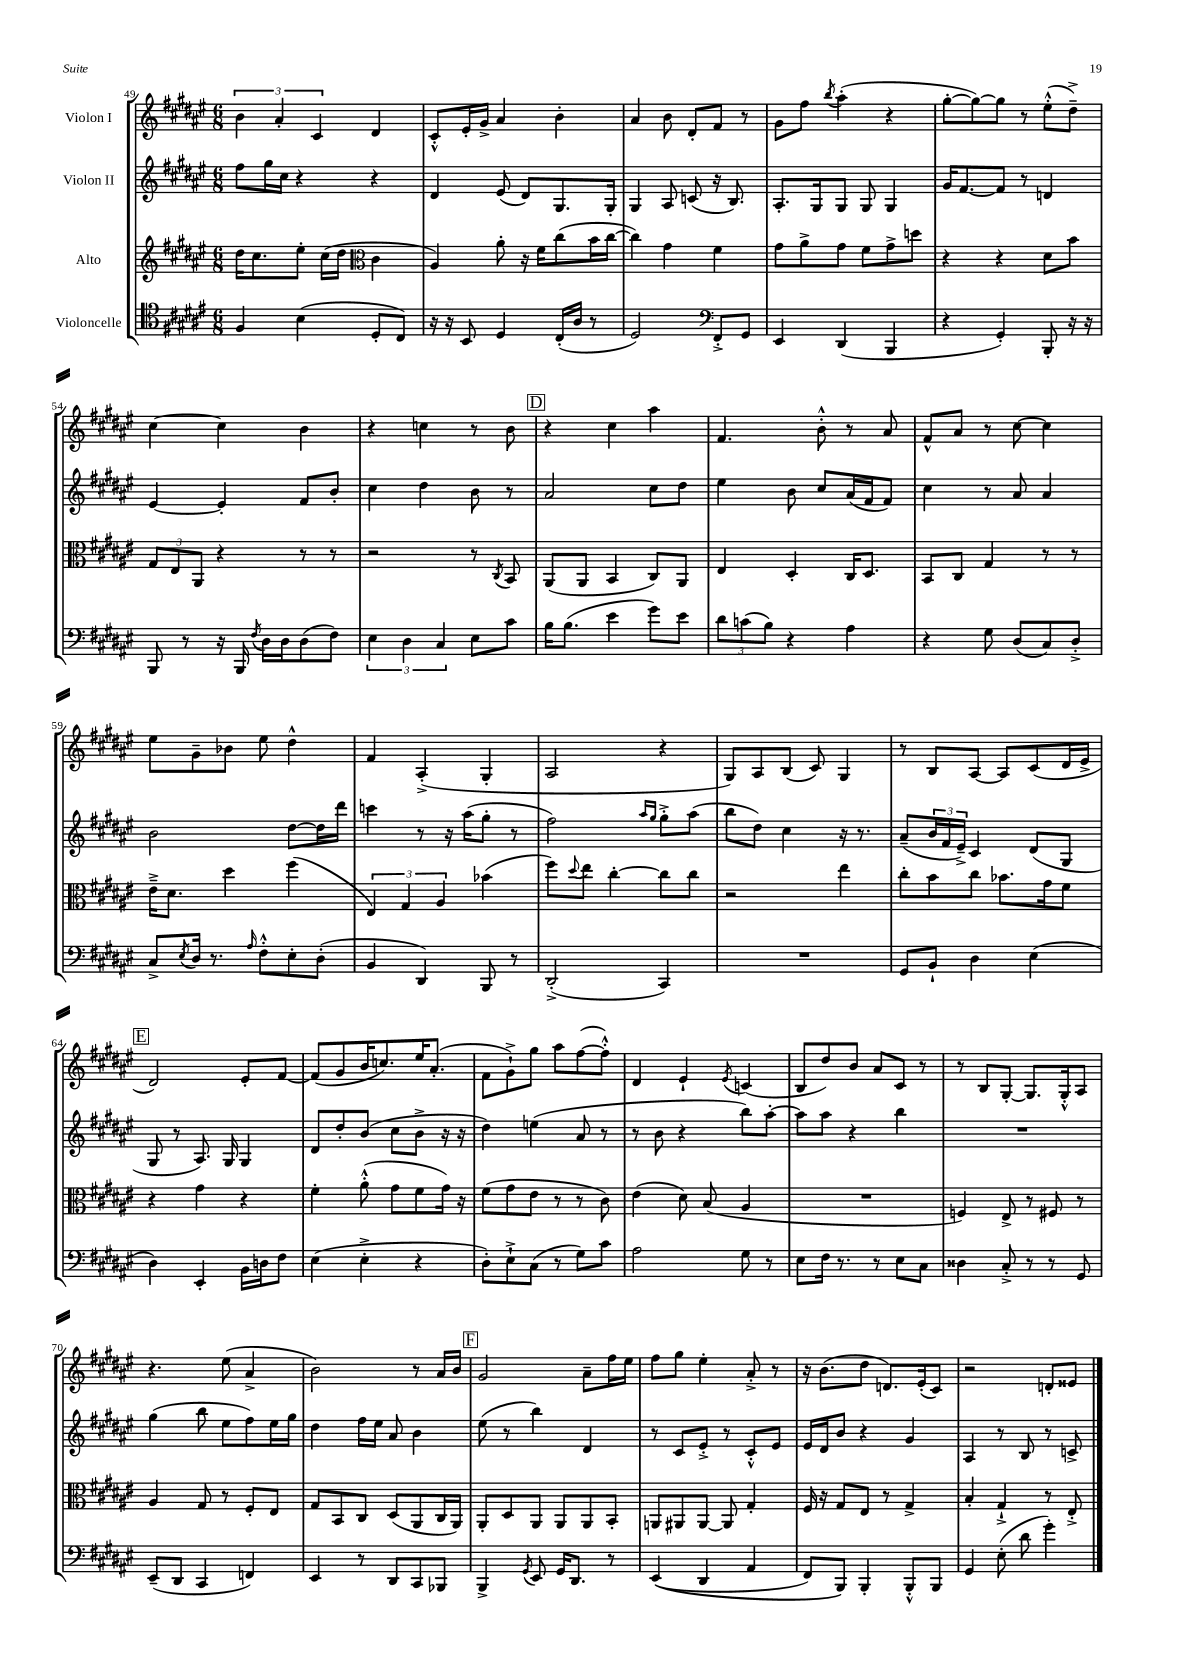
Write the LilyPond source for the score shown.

<<
\new StaffGroup <<
\new Staff = "s0" \with { instrumentName = "Violon I" } {
    \clef treble \key fis \major \numericTimeSignature \time 6/8
    \tuplet 3/2 { b'4 ais'4-. cis'4 } dis'4 |
    cis'8-.-^ eis'16-. gis'16-> ais'4 b'4-. |
    ais'4 b'8 dis'8-. fis'8 r8 |
    gis'8 fis''8 \acciaccatura { b''8 } ais''4-.( r4 |
    gis''8~-. gis''8~) gis''8 r8 eis''8-.-^( dis''8--->) |
    cis''4~ cis''4 b'4 |
    r4 c''4 r8 b'8 |
    \mark \markup { \box "D" } r4 cis''4 ais''4 |
    fis'4. b'8-.-^ r8 ais'8 |
    fis'8-^ ais'8 r8 cis''8~ cis''4 |
    eis''8 gis'8-- bes'8 eis''8 dis''4-^ |
    fis'4 ais4-.->( gis4-. |
    ais2 r4 |
    gis8) ais8 b8( cis'8) gis4 |
    r8 b8 ais8~ ais8 cis'8( dis'16 eis'16-> |
    \mark \markup { \box "E" } dis'2) eis'8-. fis'8~ |
    fis'8( gis'8 b'16 c''8.) eis''16 ais'8.-.( |
    fis'8 gis'8-!->) gis''8 ais''8 fis''8~( fis''8-.-^) |
    dis'4 eis'4-! \acciaccatura { eis'8 } c'4( |
    b8 dis''8) b'8 ais'8 cis'8 r8 |
    r8 b8 gis8~-. gis8. gis16-.-^ ais8 |
    r4. eis''8( ais'4-> |
    b'2) r8 ais'16 b'16 |
    \mark \markup { \box "F" } gis'2 ais'8-- fis''16 eis''16 |
    fis''8 gis''8 eis''4-. ais'8-.-> r8 |
    r16 b'8.( dis''8 d'8.) eis'16-.( cis'8) |
    r2 d'8-. eisis'8 \bar "|." |
}
\new Staff = "s1" \with { instrumentName = "Violon II" } {
    \clef treble \key fis \major \numericTimeSignature \time 6/8
    fis''8 gis''16 cis''16 r4 r4 |
    dis'4 eis'8( dis'8) gis8. gis16-. |
    gis4 ais8 c'8( r16 b8.) |
    ais8.-. gis16 gis8 gis8 gis4 |
    gis'16 fis'8.~ fis'8 r8 d'4 |
    eis'4~ eis'4-. fis'8 b'8-. |
    cis''4 dis''4 b'8 r8 |
    \mark \markup { \box "D" } ais'2 cis''8 dis''8 |
    eis''4 b'8 cis''8 ais'16( fis'16 fis'8) |
    cis''4 r8 ais'8 ais'4 |
    b'2 dis''8~ dis''16 dis'''16 |
    c'''4 r8 r16 ais''16( gis''8-. r8 |
    fis''2) \grace { ais''16 gis''16 } gis''8-.-> ais''8( |
    b''8 dis''8) cis''4 r16 r8. |
    ais'8--( \tuplet 3/2 { b'16 fis'16 eis'16--->) } cis'4 dis'8( gis8 |
    \mark \markup { \box "E" } gis8 r8 ais8.) gis16 gis4 |
    dis'8 dis''8-. b'8( cis''8 b'8-> r16 r16 |
    dis''4) e''4( ais'8 r8 |
    r8 b'8 r4 b''8) ais''8~-. |
    ais''8 ais''8 r4 b''4 |
    R2. |
    gis''4( b''8 eis''8 fis''8) eis''16 gis''16 |
    dis''4 fis''16 eis''16 ais'8 b'4 |
    \mark \markup { \box "F" } eis''8( r8 b''4) dis'4 |
    r8 cis'8 eis'8-.-> r8 cis'8-.-^ eis'8 |
    eis'16 dis'16 b'8 r4 gis'4 |
    ais4 r8 b8 r8 c'8-> \bar "|." |
}
\new Staff = "s2" \with { instrumentName = "Alto" } {
    \clef treble \key fis \major \numericTimeSignature \time 6/8
    dis''16 cis''8. eis''8-. cis''16( dis''16 \clef alto cis'4 |
    ais4) ais'8-. r16 fis'16 cis''8( b'16 cis''16~ |
    cis''4) gis'4 fis'4 |
    gis'8 ais'8-> gis'8 fis'8 gis'8-> d''8 |
    r4 r4 dis'8 b'8 |
    \tuplet 3/2 { gis8 eis8 ais,8 } r4 r8 r8 |
    r2 r8 \acciaccatura { cis8 } b,8 |
    \mark \markup { \box "D" } ais,8( ais,8 b,4 cis8) ais,8 |
    eis4 dis4-. cis16 dis8. |
    b,8 cis8 gis4 r8 r8 |
    eis'16---> dis'8. dis''4 fis''4( |
    \tuplet 3/2 { eis4) gis4 ais4 } bes'4( |
    fis''8) \appoggiatura { dis''8 } eis''8 cis''4~-. cis''8 cis''8 |
    r2 eis''4 |
    cis''8-. b'8 cis''8 bes'8. gis'16 fis'8 |
    \mark \markup { \box "E" } r4 gis'4 r4 |
    fis'4-. ais'8-.-^( gis'8 fis'8 gis'16) r16 |
    fis'8( gis'8 eis'8 r8 r8 cis'8) |
    eis'4( dis'8) b8( ais4 |
    R2. |
    f4) eis8-> r8 fis8 r8 |
    ais4 gis8 r8 fis8-. eis8 |
    gis8 b,8 cis8 dis8( ais,8 cis16 ais,16) |
    \mark \markup { \box "F" } ais,8-. dis8 ais,8 ais,8 ais,8 b,8-. |
    a,8 ais,8 ais,8~ ais,8 gis4-. |
    fis16 r16 gis8 eis8 r8 gis4-> |
    b4-. gis4-!-> r8 eis8-.-> \bar "|." |
}
\new Staff = "s3" \with { instrumentName = "Violoncelle" } {
    \clef tenor \key fis \major \numericTimeSignature \time 6/8
    fis4 b4( dis8-. cis8) |
    r16 r16 b,8 dis4 cis16-.( ais16 r8 |
    dis2) \clef bass fis,8-.-> gis,8 |
    eis,4 dis,4( b,,4 |
    r4 gis,4-.) b,,8-. r16 r16 |
    b,,8 r8 r16 b,,16 \acciaccatura { fis8 } dis16 dis16 dis8( fis8) |
    \tuplet 3/2 { eis4 dis4 cis4 } eis8 cis'8 |
    \mark \markup { \box "D" } b16 b8.( eis'4 gis'8) eis'8 |
    \tuplet 3/2 { dis'8 c'8( b8) } r4 ais4 |
    r4 gis8 dis8( cis8) dis8-.-> |
    cis8-> \acciaccatura { eis8 } dis16 r8. \grace { ais16 } fis8-.-^ eis8-. dis8-.( |
    b,4 dis,4) b,,8 r8 |
    dis,2-.->( cis,4) |
    R2. |
    gis,8 b,8-! dis4 eis4( |
    \mark \markup { \box "E" } dis4) eis,4-. b,16 d16 fis8 |
    eis4( eis4-.-> r4 |
    dis8-.) eis8-!-> cis8( r8 gis8) cis'8 |
    ais2 gis8 r8 |
    eis8 fis16 r8. r8 eis8 cis8 |
    disis4 cis8-.-> r8 r8 gis,8 |
    eis,8--( dis,8 cis,4 f,4) |
    eis,4 r8 dis,8 cis,8 bes,,8 |
    \mark \markup { \box "F" } b,,4-> \acciaccatura { gis,8 } eis,8 gis,16 dis,8. r8 |
    eis,4(\( dis,4 ais,4 |
    fis,8) b,,8\) b,,4-. b,,8-.-^ b,,8 |
    gis,4 eis8-.( dis'8 gis'4-.) \bar "|." |
}
>>
>>
\layout { \context { \Score currentBarNumber = #49 } }
